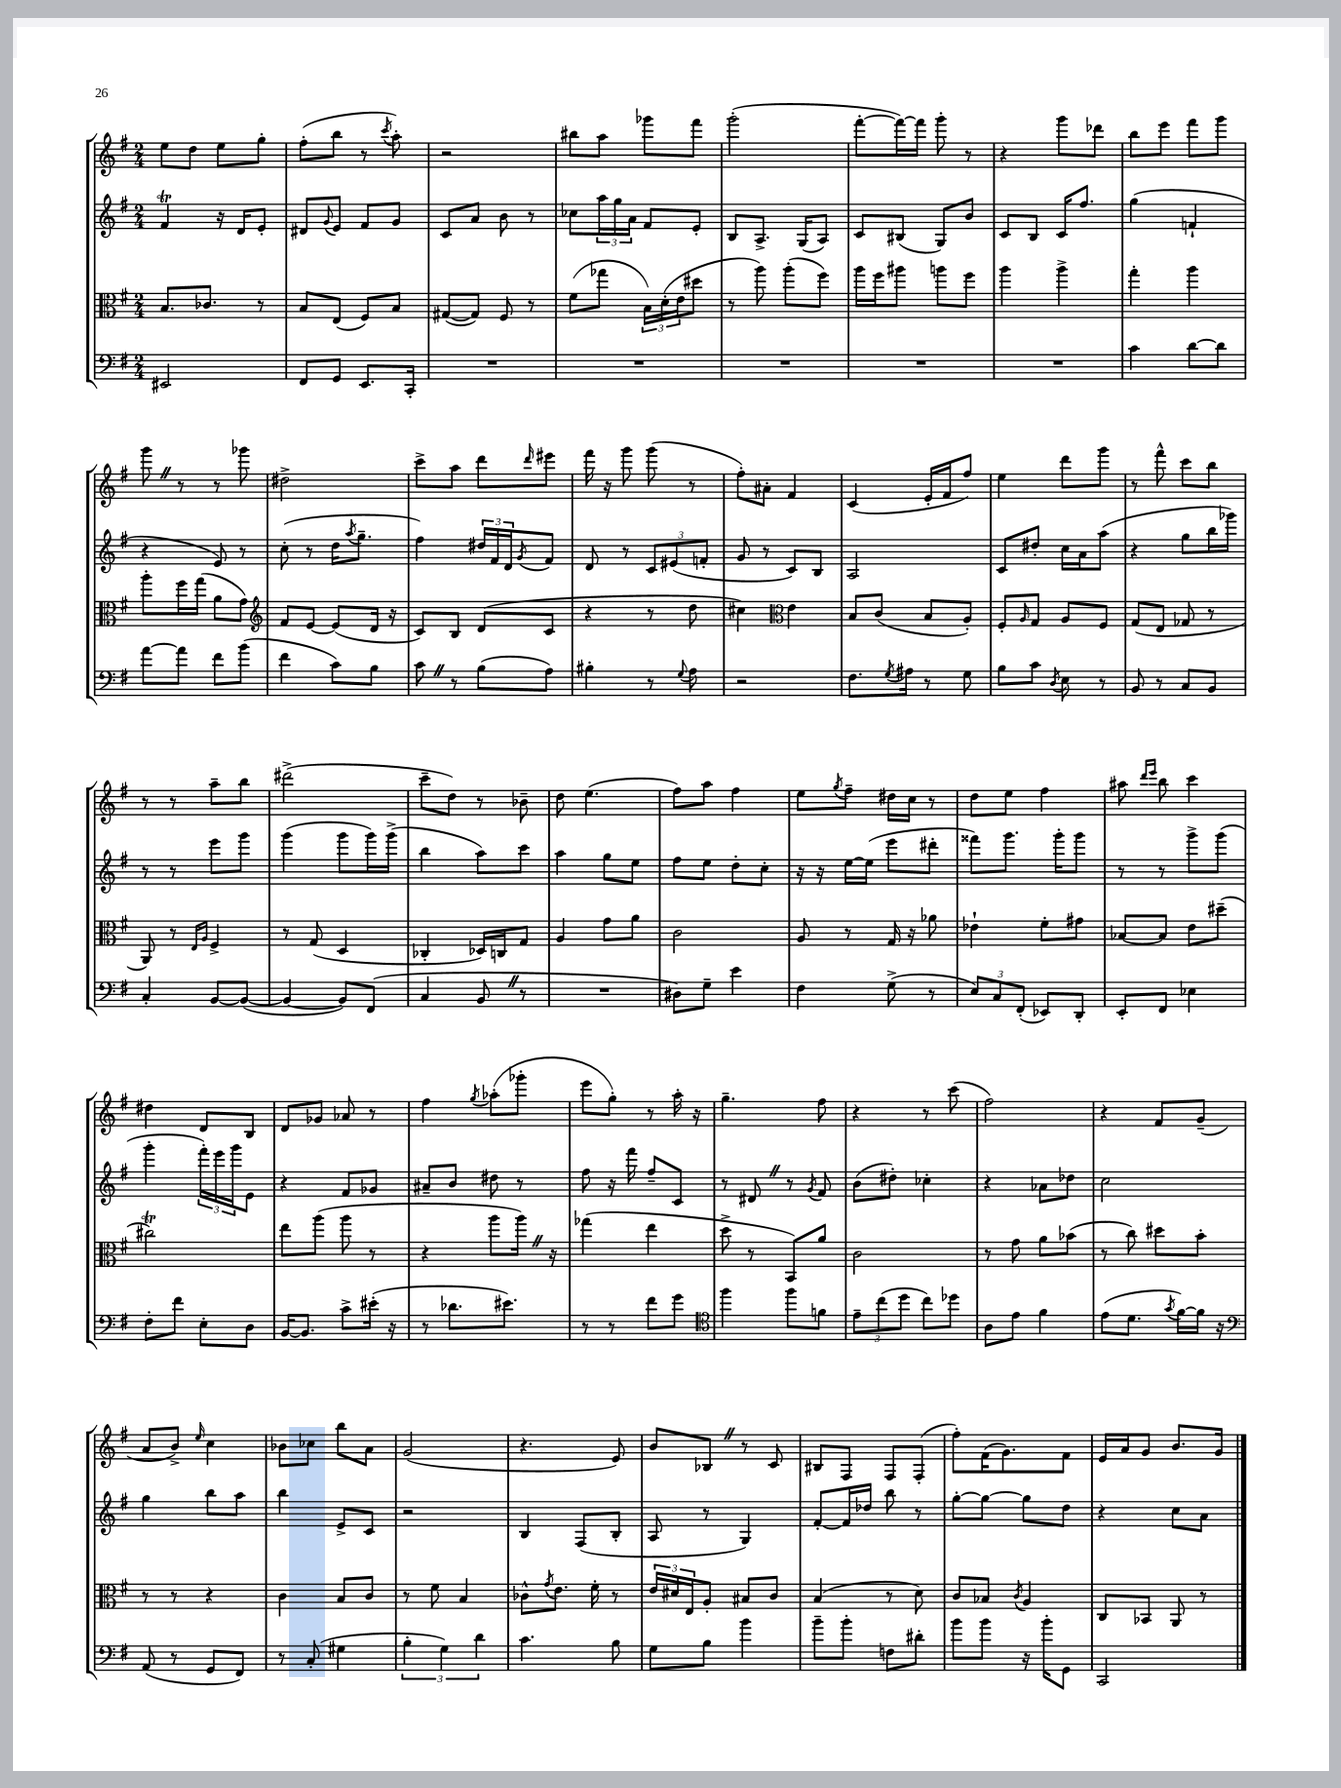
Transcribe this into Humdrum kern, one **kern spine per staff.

**kern	**kern	**kern	**kern
*staff4	*staff3	*staff2	*staff1
*clefF4	*clefC3	*clefG2	*clefG2
*k[f#]	*k[f#]	*k[f#]	*k[f#]
*M2/4	*M2/4	*M2/4	*M2/4
2EE#	8.B	4f#	8ee
.	.	.	8dd
.	8.c-	.	.
.	.	16r	8ee
.	.	16d	.
.	8r	8e'	8gg'
=	=	=	=
8FF#	8B	8d#	(8ff#'
.	.	8qqg	.
8GG	(8E	8e	8bb
8.EE	8F#)	8f#	8r
.	.	.	8qccc
.	8B	8g	8aa')
16CC'	.	.	.
=	=	=	=
2r	([8G#	8c	2r
.	8G#])	8a	.
.	8F#	8b	.
.	8r	8r	.
=	=	=	=
2r	(8f#	8cc-	8bb#
.	8gg-	24aa	8aa
.	.	24gg	.
.	.	24a	.
.	24B)	8f#	8ggg-
.	(24d'	.	.
.	24e	.	.
.	8dd#	8e'	8fff#
=	=	=	=
2r	8r	8B	(2ggg'
.	8aa)	8.A^	.
.	(8aa'	.	.
.	.	(16G	.
.	8ff#)	8A)	.
=	=	=	=
2r	16aa	8c	[8fff#'
.	16ff#	.	.
.	8aa#	(8B#	16fff#_)
.	.	.	16fff#]
.	8aa	8G)	8ggg'
.	8ff#	8b	8r
=	=	=	=
2r	4aa	8c	4r
.	.	8B	.
.	4aa^	16c	8ggg
.	.	8.ff#	.
.	.	.	8ddd-
=	=	=	=
4c	4gg'	(4gg	8bb
.	.	.	8eee
[8d	4aa	4f`	8fff#
8d]	.	.	8ggg
=	=	=	=
[8a	8aa'	4r	8ggg
8a]	16ff#	.	8r
.	(16gg	.	.
8f#	8a	8e)	8r
(8b	8g)	8r	8ggg-
=	=	=	=
*	*clefG2	*	*
4f#	8f#	(8cc'	2dd#^
.	[8e	8r	.
8c)	(8e]	16dd	.
.	.	8qaa	.
.	.	8.gg~	.
8B	16d	.	.
.	16r	.	.
=	=	=	=
8c	8c)	4ff#)	8ccc^
8r	8B	.	8aa
(8B	(8d	24dd#	8ddd
.	.	24f#	.
.	.	24d	.
.	.	8qg	16qqddd
8A)	8c	8f#	8eee#
=	=	=	=
4B#'	4r	8d	16fff#
.	.	.	16r
.	.	8r	8ggg
8r	8r	12c	(8ggg
.	.	(12e#	.
8qqG	.	.	.
8A	8dd	.	8r
.	.	12f'	.
=	=	=	=
2r	4cc#)	8g	8ff#')
.	.	8r	8a#'
*	*clefC3	*	*
.	4e	8c)	4f#
.	.	8B	.
=	=	=	=
8.F#	8B	2A	(4c
.	(8c	.	.
8qG	.	.	.
16A#	.	.	.
8r	8B	.	16e'
.	.	.	16f#
8G	8A')	.	8ff#)
=	=	=	=
8B	8F#'	8c	4ee
.	16qqA	.	.
8c	8G	8dd#'	.
8qD	.	.	.
8E	8A	16cc	8ddd
.	.	16a	.
8r	8F#	(8aa	8ggg
=	=	=	=
8BB	(8G	4r	8r
8r	8E	.	8fff#^^
8C	8G-	8gg	8ccc
8BB	8r	16bb	8bb
.	.	16ggg-)	.
=	=	=	=
4C'	8AA)	8r	8r
.	8r	8r	8r
.	16qqE	.	.
.	16qqA	.	.
[8BB	4F#^	8eee	8aa~
(8BB_	.	8ggg	8bb
=	=	=	=
4BB_	8r	(4ggg	(2ddd#^
.	(8G	.	.
8BB])	4D	8ggg	.
(8FF#	.	16ggg)	.
.	.	(16ggg^	.
=	=	=	=
4C	4C-'	4bb	8ccc~
.	.	.	8dd)
8BB	16D-)	8aa)	8r
.	16C	.	.
8r	8G	8ccc	8b-~
=	=	=	=
2r	4A	4aa	8dd
.	.	.	(4.ee
.	8g	8gg	.
.	8a	8ee	.
=	=	=	=
8D#)	2c	8ff#	8ff#)
8G~	.	8ee	8aa
4e	.	8dd'	4ff#
.	.	8cc'	.
=	=	=	=
4F#	8A	16r	8ee
.	.	16r	.
.	.	.	8qgg
.	8r	[16ee	8ff#~
.	.	(16ee]	.
(8G^	16G	8eee	16dd#
.	16r	.	16cc
8r	8a-	8ddd#'	8r
=	=	=	=
12E)	4e-`	8fff##)	8dd
12C	.	.	.
.	.	8.ggg	8ee
(12FF#'	.	.	.
8EE-)	8f#'	.	4ff#
.	.	16ggg'	.
8DD'	8g#	8ggg	.
=	=	=	=
8EE'	[8B-	8r	8aa#
.	.	.	16qqddd
.	.	.	16qqeee
8FF#	8B-]	8r	8bb
4E-	8e	8ggg^	4ccc
.	(8dd#~	(8ggg	.
=	=	=	=
8F#'	2cc#)	4ggg'	4dd#
8f#	.	.	.
8E'	.	24fff#')	8d
.	.	24eee	.
.	.	24ggg	.
8D	.	8e	8B
=	=	=	=
[16BB	8ee	4r	8d
8.BB]	.	.	.
.	(8aa	.	8g-
8c^	8aa	8f#	8a-
(16e#'	8r	8g-	8r
16r	.	.	.
=	=	=	=
8r	4r	8a#~	4ff#
8.d-	.	8b	.
.	.	.	8qgg
.	8aa	8dd#	(8aa-'
8.e#)	.	.	.
.	16aa)	8r	8ggg-'
.	16r	.	.
=	=	=	=
8r	(4gg-	8ff#	8eee
8r	.	16r	8gg')
.	.	16fff#	.
8f#	4ee	8ff#~	8r
8g	.	8c	16aa'
.	.	.	16r
=	=	=	=
*clefC4	*	*	*
4ff#	8dd^	8r	4.gg~
.	8r	8d#	.
8ff#	8BB)	8r	.
.	.	8qg	.
8f	8a	8f#	8ff#
=	=	=	=
12e~	2c	(8b	4r
(12cc	.	.	.
.	.	8dd#')	.
12dd	.	.	.
8cc)	.	4cc-'	8r
8dd-	.	.	(8ccc
=	=	=	=
8A	8r	4r	2ff#)
8e	8g	.	.
4f#	8a	8a-	.
.	(8b-	8dd-	.
=	=	=	=
(8e	8r	2cc	4r
8.d	8cc)	.	.
.	8dd#	.	8f#
8qg	.	.	.
[16f#)	.	.	.
16f#]	8b'	.	(8g~
16r	.	.	.
=	=	=	=
*clefF4	*	*	*
(8AA	8r	4gg	8a
8r	8r	.	8b^)
.	.	.	16qqee
8GG	4r	8bb	4cc
8FF#)	.	8aa	.
=	=	=	=
8r	4c	4bb	8b-
(8C'	.	.	8cc-
4G#	8B	8e^	8bb
.	8c	8c	8a
=	=	=	=
6B'	8r	2r	(2g
.	8f#	.	.
6G)	.	.	.
.	4B	.	.
6d	.	.	.
=	=	=	=
4.c	8c-^^	4B	4.r
.	8qg	.	.
.	8.e	.	.
.	.	(8F#	.
.	16f#'	.	.
8B	8r	8B'	8e)
=	=	=	=
8G	24e	8A	8b
.	24d#	.	.
.	24E	.	.
8B	8A'	8r	8B-
4b	8B#	4G)	8r
.	8c	.	8c
=	=	=	=
8b~	(4B	[8f#'	8B#
8b'	.	16f#]	8F#
.	.	16dd-	.
8F	8r	8bb	8F#
8d#'	8d)	8r	(8F#'
=	=	=	=
8b	8c	[8gg'	8ff#')
8b	8B-	8gg_	(16f#
.	.	.	8.g)
.	8qc	.	.
16r	4A	8gg]	.
16b'	.	.	.
8GG	.	8dd	8f#
=	=	=	=
2CC	8C	4r	16e
.	.	.	16a
.	8BB-	.	8g
.	8AA	8cc	8.b
.	8r	8a	.
.	.	.	16g
==	==	==	==
*-	*-	*-	*-
